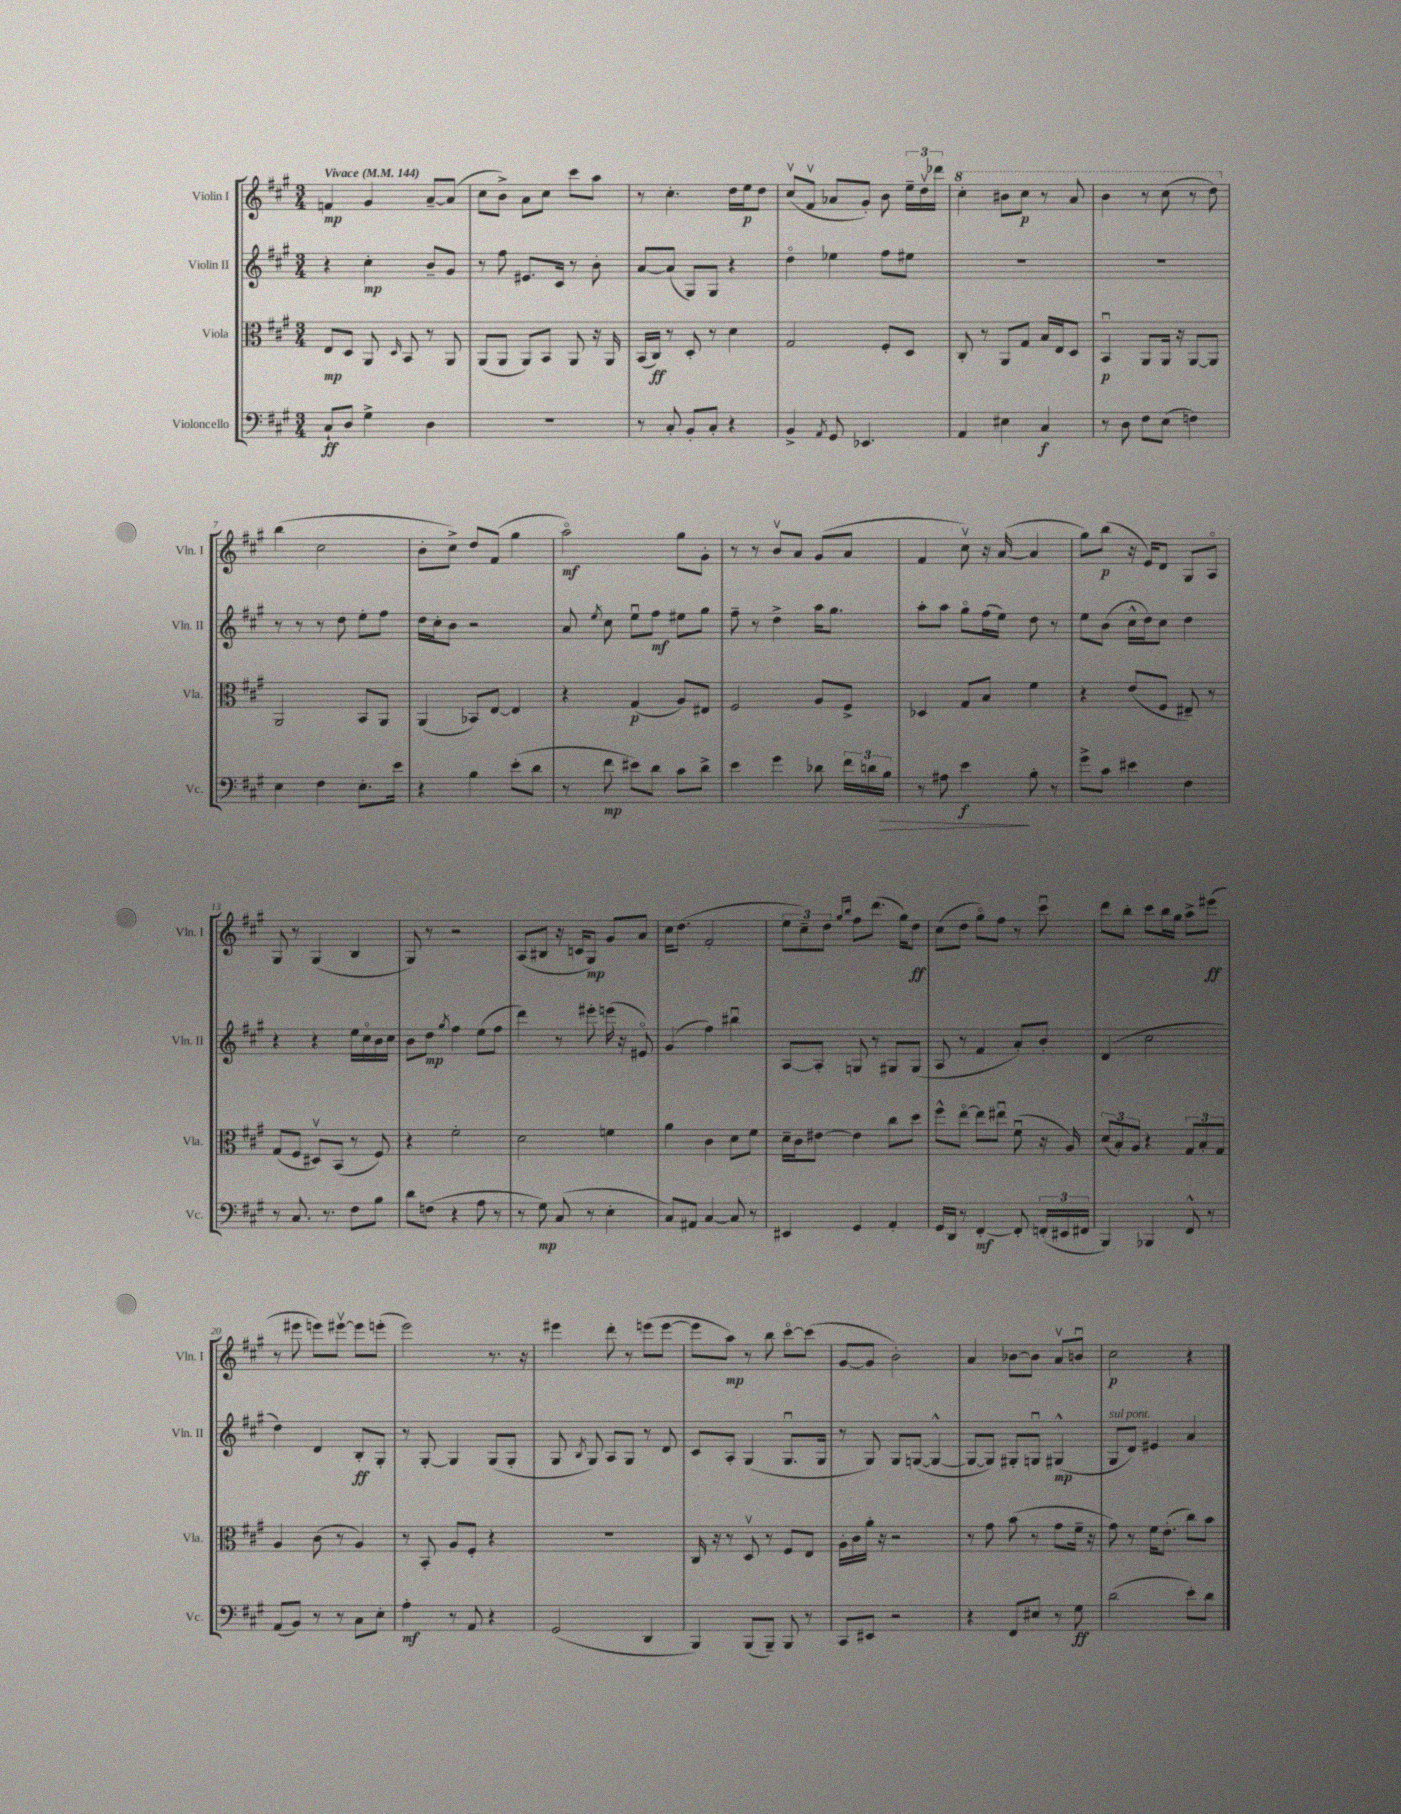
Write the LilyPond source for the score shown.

<<
\new StaffGroup <<
\new Staff = "s0" \with { instrumentName = "Violin I" shortInstrumentName = "Vln. I" } {
    \clef treble \key a \major \numericTimeSignature \time 3/4 \tempo "Vivace" 4 = 144
    \autoBeamOff f'4\mp gis'4 a'8[~-- a'8]( |
    cis''8[ b'8]->) a'8[ cis''8] cis'''8[ a''8] |
    r8 cis''4.-. d''16[ e''16\p d''8] |
    cis''8[\upbow( fis'8]\upbow aes'8[ gis'8]-.) b'8 \tuplet 3/2 { e''16[-- d''16\upbow des'''16] } |
    \ottava #1 cis'''4-. bis''8[ cis'''8]\p r8 a''8 |
    b''4 r8 cis'''8( r8 d'''8) \ottava #0 |
    b''4( cis''2 |
    b'8[-. cis''8]->) d''8[ fis'8]( gis''4 |
    a''2\flageolet\mf) gis''8[ gis'8]-. |
    r8 r8 b'8[\upbow a'8] gis'8[( a'8] |
    fis'4 cis''8\upbow) r16 a'16~( a'4 |
    gis''8[) b''8]\p( r16 e'16[) d'8] gis8[ a8]\flageolet |
    gis8 r8 gis4( b4 |
    gis8) r8 r2 |
    a8[( bis8] r16 c'16[ gis8]\mp) gis'8[ a'8] |
    cis''16[ d''8.]( fis'2-. |
    \tuplet 3/2 { e''8[ cis''8--) d''8] } \grace { gis''16[ b''16] } fis''8[ d'''8.]( gis''16[) d''8]\ff |
    cis''8[( d''8] gis''8[\flageolet) fis''8] r8 cis'''8\downbow |
    d'''8[ b''8]-. cis'''8[ b''16 gis''16] a''8[-> eis'''8]\ff( |
    r8 eis'''8 e'''8[) eis'''8]~\upbow eis'''8[ e'''8]-.( |
    e'''2) r8. r16 |
    eis'''4 d'''8-. r8 e'''8[( e'''8]~ |
    e'''8[ a''8]\mp) r8 b''8 cis'''8[~\flageolet cis'''8]( |
    gis'8[~ gis'8] b'2-.) |
    a'4 bes'8[~ bes'8] a'8[\upbow b'8]\downbow |
    cis''2\p r4 \bar "|." |
}
\new Staff = "s1" \with { instrumentName = "Violin II" shortInstrumentName = "Vln. II" } {
    \clef treble \key a \major \numericTimeSignature \time 3/4
    \autoBeamOff r4 cis''4-.\mp b'8[-- gis'8] |
    r8 fis''8 eis'8.[ cis'16] r8 b'8-. |
    a'8[~ a'8]( gis8[) gis8] r4 |
    d''4\flageolet ees''4 fis''8[ eis''8] |
    R2. |
    R2. |
    r8 r8 r8 d''8 e''8[-. fis''8] |
    d''16[ cis''16-. b'8] r2 |
    a'8 \acciaccatura { e''8 } cis''8 e''8[\downbow fis''8]\mf eis''8[ gis''8] |
    fis''8-- r8 d''4-> a''16[ gis''8.] |
    a''8[-. a''8] gis''8[\flageolet fis''16( e''16]) d''8 r8 |
    e''8[ b'8]( cis''16[-^ d''16) cis''8] d''4 |
    r4 r4 e''16[ cis''16\flageolet b'16 cis''16] |
    b'8[ d''8]\mp \acciaccatura { gis''8 } fis''4 e''8[( fis''8] |
    d'''4) r8 eis'''8-. e'''16( r16 eis'8\flageolet) |
    gis'4( fis''4) bis''4\downbow |
    a8[~ a8]-. g8 r8 gis8[ gis8]( |
    a8 r8 fis'4 a'8[-.) b'8]-. |
    d'4( cis''2 |
    d''4) d'4 b8[-.\ff gis8]-. |
    r8 gis8~-. gis4 gis8[( gis8]-. |
    gis8 \acciaccatura { b8 } gis8) a8[ gis8] r8 d'8 |
    cis'8[ a8]-. gis4( gis8.[\downbow gis16] |
    r8 gis8) gis8[ g8]~( g4~-^ |
    g8[~ g8]) gis8[-. g8]\downbow gis4-^\mp( |
    gis8[^\markup { \italic "sul pont." } d'8]) eis'4 a'4 \bar "|." |
}
\new Staff = "s2" \with { instrumentName = "Viola" shortInstrumentName = "Vla." } {
    \clef alto \key a \major \numericTimeSignature \time 3/4
    \autoBeamOff e8[\mp d8] a,8 \grace { d16 } b,8 r8 a,8 |
    a,8[( a,8] a,8[) b,8] a,8 r16 a,16 |
    b,16[( cis16]\ff) r8 d8-. r8 d'4 |
    gis2 fis8[-. d8] |
    cis8-. r8 a,8[ gis8] b16[ e16 d8] |
    b,4\downbow\p a,8[ a,16] r16 a,8[~ a,8] |
    a,2 b,8[ a,8] |
    a,4( bes,8[) e8]~ e4 |
    r4 gis4\p( a8[) eis8] |
    fis2 a8[ fis8]-> |
    des4 gis8[ b8] fis'4 |
    r4 e'8[( fis8] eis8--) r8 |
    gis8[( fis8] dis8[\upbow) b,8]( r8 fis8) |
    r4 fis'2-. |
    d'2 f'4 |
    a'4 cis'4 d'8[ fis'8] |
    d'16[-- cis'16 eis'8]~ eis'4 cis''8[ d''8] |
    fis''8[-^ e''8]~\flageolet e''8[ eis''8]\downbow fis'8\downbow( r16 a16) |
    \tuplet 3/2 { d'8[( b8-.) a8] } r4 \tuplet 3/2 { gis8[ b8-. gis8] } |
    a4 cis'8( r8 a4) |
    r8 b,8-. a8[ fis8]-. r4 |
    R2. |
    cis16 r16 r8 d8\upbow r8 fis8[ e8] |
    a16[-. cis'16 a'16]-. r16 r2 |
    r8 gis'8 b'8( r8 gis'8[ fis'16]-- r16 |
    gis'8) r8 fis'16[ e'8.]-.( cis''8[) b'8] \bar "|." |
}
\new Staff = "s3" \with { instrumentName = "Violoncello" shortInstrumentName = "Vc." } {
    \clef bass \key a \major \numericTimeSignature \time 3/4
    \autoBeamOff cis8[-!\ff d8] gis4-> d4 |
    R2. |
    r8 cis8-. b,8[-. cis8]-. r4 |
    b,4-> \acciaccatura { a,8 } gis,8 ees,4. |
    a,4 eis4 cis4\f |
    r8 d8 fis8[ e8]( f4) |
    e4 fis4 e8.[-. e'16] |
    r4 b4 e'8[-.( d'8] |
    r8 fis'8\mp eis'8[) d'8] cis'8[ d'8]-> |
    e'4 gis'4 des'8 \tuplet 3/2 { fis'16[ d'16 b16]\> } |
    r8 ais8 e'4\f\! b8-. r8 |
    gis'8[-> cis'8] eis'4 fis4 |
    r8 cis8. r8. fis8[ b8] |
    d'8[ f8]( r4 a8 r8 |
    r8 gis8\mp) cis8( r8 e4-. |
    cis8[) ais,8] cis4~ cis8 r8 |
    eis,4 gis,4 a,4-. |
    gis,16[ d,16] r8 fis,4~-.\mf fis,8-. \tuplet 3/2 { f,16[-.( eis,16 fis,16] } |
    b,,4) bes,,4 fis,8-^ r8 |
    a,8[( b,8]) r8 r8 cis8[ e8]-. |
    a4-.\mf r8 a,8 r4 |
    gis,2( d,4 |
    b,,4) b,,8[( b,,8]--) b,,8 r8 |
    cis,8[ eis,8] r2 |
    r4 fis,8[ eis8] r8 gis8\ff |
    d'2( e'8[-.) d'8] \bar "|." |
}
>>
>>
